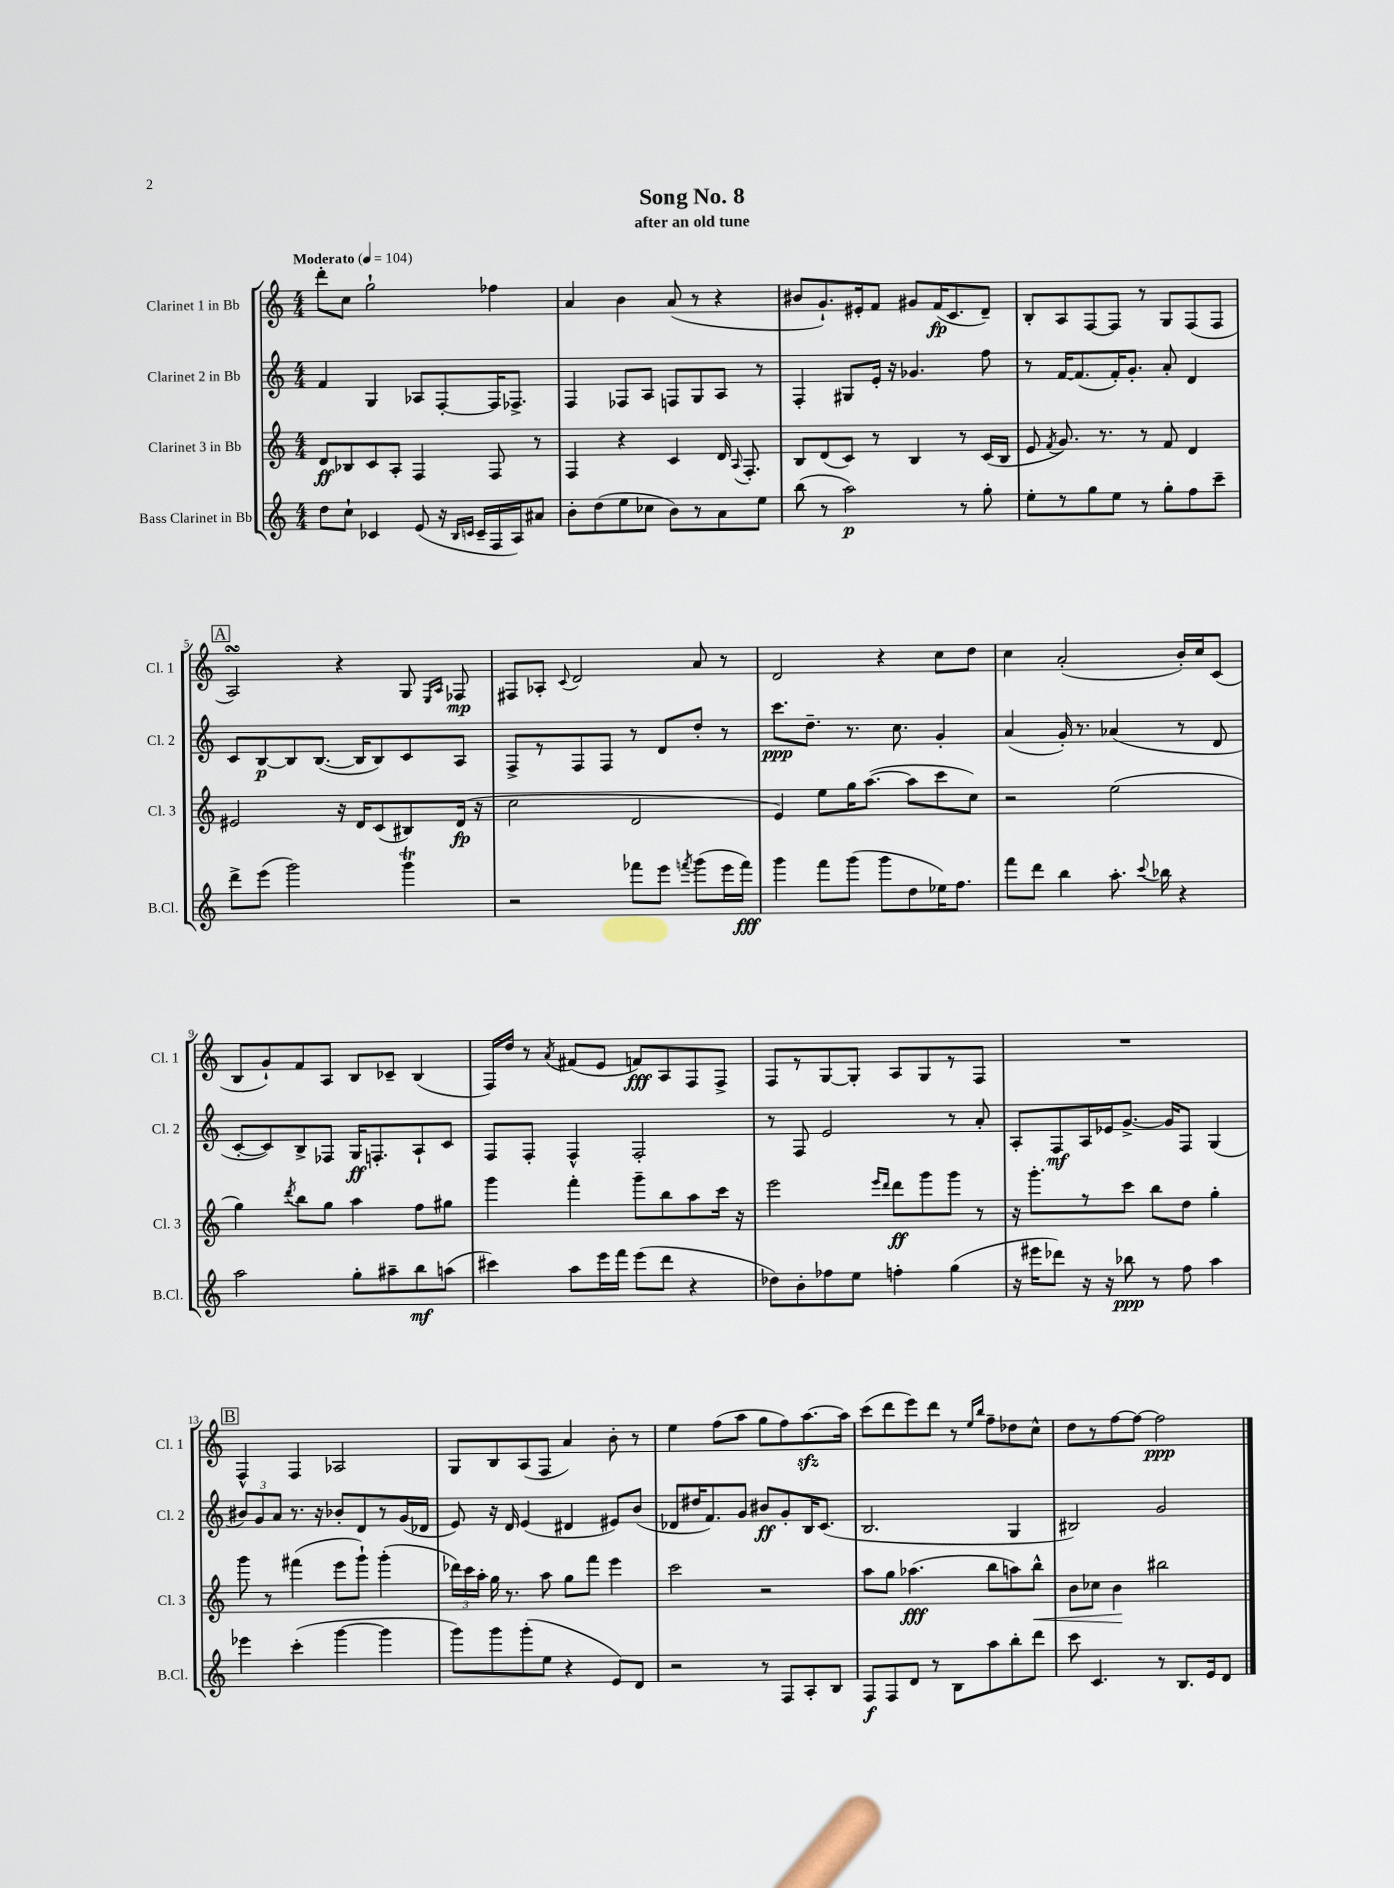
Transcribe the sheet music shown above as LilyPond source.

\header { title = "Song No. 8" subtitle = "after an old tune" }
<<
\new StaffGroup <<
\new Staff = "s0" \with { instrumentName = "Clarinet 1 in Bb" shortInstrumentName = "Cl. 1" } {
    \clef treble \key c \major \numericTimeSignature \time 4/4 \tempo "Moderato" 4 = 104
    \autoBeamOff d'''8[-. c''8] g''2-! fes''4 |
    a'4 b'4 a'8( r8 r4 |
    bis'8[ g'8.-!) eis'16-. f'8] gis'8[ f'16\fp( c'8. d'8]--) |
    b8[-. a8 f8~ f8] r8 g8[ f8( f8] |
    \mark \markup { \box "A" } a2\turn) r4 g8 \grace { e16[ a16] } fes8\mp |
    fis8[ aes8]-. \appoggiatura { c'8 } d'2 a'8 r8 |
    d'2 r4 c''8[ d''8] |
    c''4 a'2-.( b'16[-.) c''16 c'8]( |
    b8[ g'8-!) f'8 a8] b8[ ces'8]-- b4( |
    f16[) d''16] r8 \acciaccatura { a'8 } fis'8[( e'8] f'8[\fff) a8 f8 f8]-> |
    f8[ r8 g8~ g8]-. a8[ g8 r8 f8] |
    R1 |
    \mark \markup { \box "B" } f4-^ f4 aes2 |
    g8[ b8 a8( f8] a'4) b'8-. r8 |
    e''4 f''8[( a''8] g''8[ f''8) a''8.~\sfz a''16] |
    c'''8[( d'''8 e'''8) d'''8] r8 \grace { e''16[ b''16] } f''8[-- des''8 c''8]-^ |
    d''8[ r8 f''8~ f''8]~ f''2\ppp \bar "|." |
}
\new Staff = "s1" \with { instrumentName = "Clarinet 2 in Bb" shortInstrumentName = "Cl. 2" } {
    \clef treble \key c \major \numericTimeSignature \time 4/4
    \autoBeamOff f'4 g4 aes8[ f8~-. f16 fes8.]-> |
    f4 fes8[ a8] f8[ g8 a8] r8 |
    f4-. gis8[ e'16]-. r16 ges'4. f''8 |
    r8 f'16[~ f'8.( f'16-.) g'8.]-. a'8-. d'4 |
    \mark \markup { \box "A" } c'8[ b8~\p b8 b8.]~( b16[ b8) c'8 a8] |
    f8[-> r8 f8 f8] r8 d'8[ d''8]-. r8 |
    c'''8.[\ppp d''8.]-- r8. c''8. g'4-. |
    a'4( g'16-.) r8. aes'4( r8 d'8 |
    c'8[~-. c'8) b8-> fes8] g16[\ff f8.-. a8-! c'8] |
    f8[ f8]-. f4-^ f2-. |
    r8 f8 e'2 r8 a'8-. |
    a8[-. f8\mf a16 ees'16 g'8.]~-> g'16[ f8] g4( |
    \mark \markup { \box "B" } \tuplet 3/2 { bis'8[) g'8 a'8] } r8. r16 bes'8[-. d'8 r8 g'16( des'16] |
    e'8) r16 d'16 e'4( dis'4 eis'8[) b'8]( |
    des'8[ dis''16 f'8.) g'8] bis'8[\ff g'8-. b16 c'8.]( |
    b2. g4 |
    bis2) g'2 \bar "|." |
}
\new Staff = "s2" \with { instrumentName = "Clarinet 3 in Bb" shortInstrumentName = "Cl. 3" } {
    \clef treble \key c \major \numericTimeSignature \time 4/4
    \autoBeamOff d'8[\ff bes8 c'8 a8]-. f4 f8 r8 |
    f4 r4 c'4 d'16 \appoggiatura { a8 } f8.-. |
    b8[ d'8( c'8]) r8 b4 r8 c'16[( b16] |
    e'8 \acciaccatura { f'8 } g'8.) r8. r8 f'8 d'4 |
    \mark \markup { \box "A" } eis'2 r16 d'16[ c'8( bis8) d'16]\fp( r16 |
    c''2 d'2 |
    e'4) e''8[ g''16 a''8.]~( a''8[ c'''8 c''8]) |
    r2 e''2( |
    g''4) \acciaccatura { d'''8 } b''8[ g''8] a''4 f''8[ gis''8] |
    g'''4 f'''4-. g'''8[-- b''8 a''8 c'''16] r16 |
    e'''2 \grace { e'''16[ d'''16] } d'''8[\ff g'''8 g'''8] r8 |
    r16 g'''8.[-. r8 c'''8] b''8[ d''8] g''4-. |
    \mark \markup { \box "B" } g'''8 r8 fis'''4( e'''8[ g'''8]-!) g'''4-.( |
    \tuplet 3/2 { des'''16[) c'''16 a''16]-. } g''16 r8. a''8 g''8[ f'''8] e'''4 |
    c'''2 r2 |
    a''8[ g''8] aes''4.\fff( b''8[ a''8) b''8]-^\< |
    b'8[ ces''8] b'4\! bis''2 \bar "|." |
}
\new Staff = "s3" \with { instrumentName = "Bass Clarinet in Bb" shortInstrumentName = "B.Cl." } {
    \clef treble \key c \major \numericTimeSignature \time 4/4
    \autoBeamOff d''8[ c''8]-! ces'4 e'8( r16 \grace { b16[ c'16] } c'16[-- f16 a16) ais'8] |
    b'8[-. d''8( e''8 ces''8] b'8[) r8 a'8 e''8] |
    b''8( r8 a''2\p) r8 g''8-. |
    e''8[-. r8 g''8 e''8] r8 g''8[-. f''8 c'''8]-- |
    \mark \markup { \box "A" } d'''8[-> e'''8]( g'''2) g'''4\trill |
    r2 fes'''8[ e'''8] \acciaccatura { f'''8 } g'''8[( e'''16 f'''16]\fff) |
    g'''4 f'''8[ g'''8]( g'''8[ d''8 ees''16) f''8.] |
    f'''8[ d'''8] b''4 a''8.-. \appoggiatura { c'''8 } bes''16 r4 |
    a''2 g''8[-. ais''8-- b''8\mf a''8]( |
    cis'''4) a''8[ e'''16 f'''16] e'''8[( d'''8] r4 |
    des''8[) b'8-. fes''8 e''8] f''4-. g''4( |
    r16 eis'''16[ des'''8]) r16 r16 bes''8\ppp r8 f''8 a''4 |
    \mark \markup { \box "B" } ees'''4 c'''4-.( g'''4~ g'''4 |
    g'''8[) g'''8 g'''8-.( e''8] r4 e'8[) d'8] |
    r2 r8 f8[ a8-. b8] |
    f8[\f f8 d'8] r8 b8[ a''8 b''8-. d'''8] |
    c'''8 c'4. r8 b8.[ e'16 d'8] \bar "|." |
}
>>
>>
